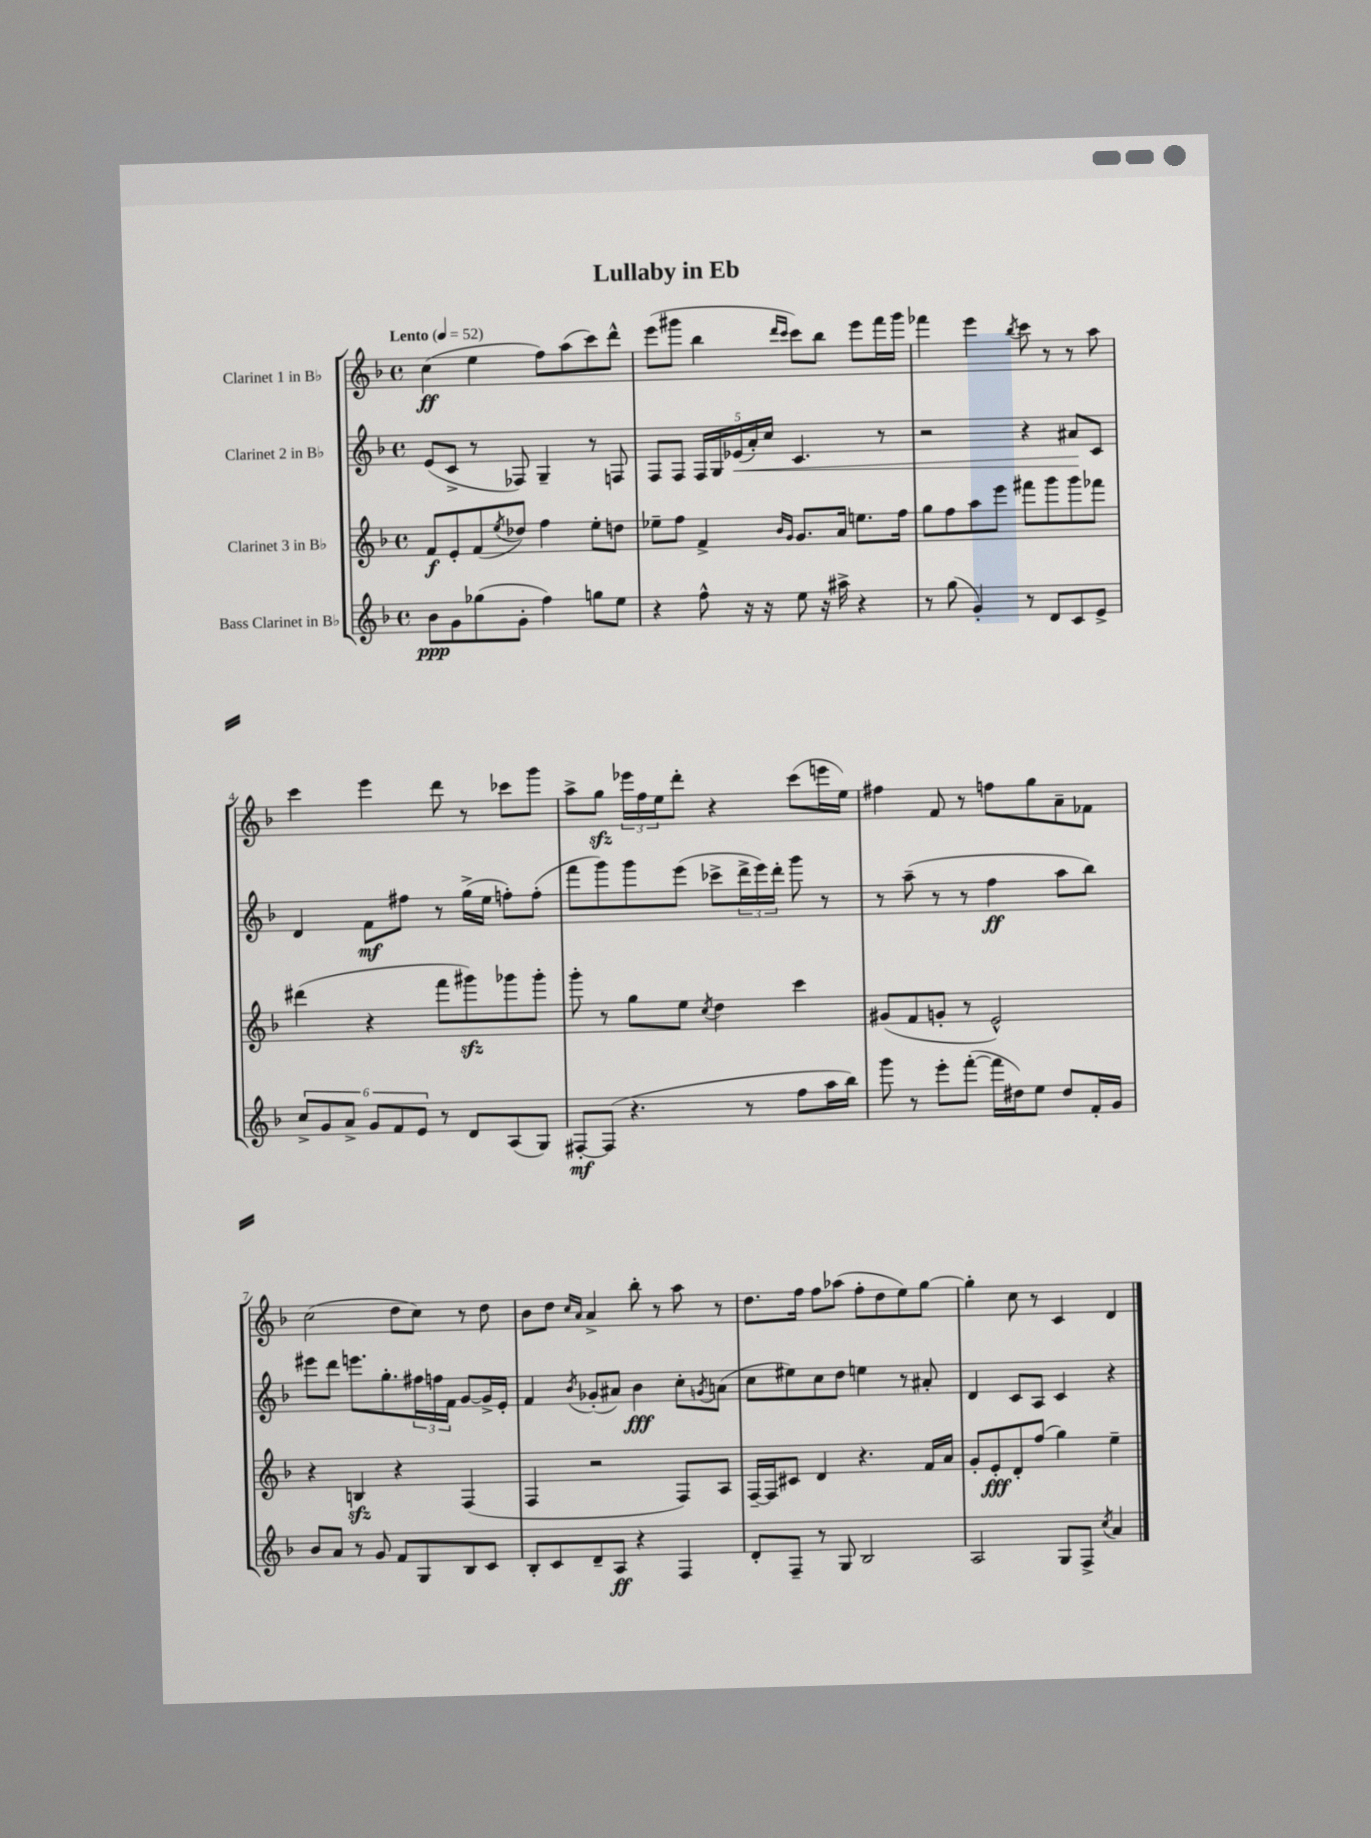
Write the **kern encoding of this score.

**kern	**kern	**kern	**kern
*staff4	*staff3	*staff2	*staff1
*clefG2	*clefG2	*clefG2	*clefG2
*k[b-]	*k[b-]	*k[b-]	*k[b-]
*M4/4	*M4/4	*M4/4	*M4/4
*met(c)	*met(c)	*met(c)	*met(c)
*MM52	*MM52	*MM52	*MM52
8b-	8f	(8e	(4cc
8g	8e'	8c^	.
(8gg-	(8f	8r	4ee
.	8qee	.	.
8g'	8dd-)	8F-)	.
4ff)	4ff	4G~	8ff)
.	.	.	(8aa
8gg	8ee'	8r	8ccc)
8ee	8dd	8F	8ddd^^
=	=	=	=
4r	8ee-~	8F	(8eee
.	8ff	8F	8ggg#
8ff^^	4f^	20F	4bb-
.	.	20G	.
.	.	(20e-	.
16r	.	.	.
.	.	20a')	.
16r	.	.	.
.	.	20cc	.
.	16qqb-	.	16qqddd
.	16qqg	.	16qqccc
8ee	8.g	4.c	8ccc)
16r	.	.	8bb-
16aa#^	16a	.	.
4r	8.ee	.	8eee
.	.	8r	16fff
.	16ff	.	16ggg#
=	=	=	=
8r	8gg	2r	4fff-
(8gg	8ff	.	.
4g')	8aa	.	4eee
.	8eee	.	.
.	.	.	8qbb-
8r	8fff#	4r	8ccc
8d	8ggg	.	8r
8c	8ggg	8a#	8r
8e^	8fff-	8c	8aa
=	=	=	=
12cc^	(4ddd#	4d	4ccc
12g	.	.	.
12a^	.	.	.
12g	4r	8f	4eee
12f	.	.	.
.	.	8ff#	.
12e	.	.	.
8r	8fff	8r	8ddd
8d	8ggg#)	(16gg^	8r
.	.	16ee	.
(8A	8ggg-	8ff')	8ccc-
8G)	8ggg-'	(8ff'	8ggg
=	=	=	=
[8F#'	8ggg'	8fff	8aa^
(8F#]	8r	8ggg)	8gg
4.r	8gg	8ggg	24eee-
.	.	.	24ff
.	.	.	24ee
.	8ee	(8eee	8ddd'
.	8qcc	.	.
.	4dd	8ccc-^	4r
8r	.	24ddd^	.
.	.	24eee)	.
.	.	24ddd'	.
8ff	4ccc	8ggg	(8ccc
16aa	.	8r	16eee
16bb-)	.	.	16ee)
=	=	=	=
8ggg	(8g#	8r	4ff#
8r	8f	(8aa~	.
8eee'	8g'	8r	8f
([8fff'	8r	8r	8r
16fff]	2e^^)	4ff	8ff
16dd#)	.	.	.
8ee	.	.	8gg
8dd#	.	8aa	8a~
16f'	.	8bb-)	8f-
16g	.	.	.
=	=	=	=
8b-	4r	8eee#	(2cc
8a	.	8ddd	.
8r	4B	8.eee	.
8g	.	.	.
.	.	8.gg'	.
8f	4r	.	8dd
8G	.	24ff#	8cc)
.	.	24ff	.
.	.	24f	.
8B-	(4F	[8g	8r
8c	.	16g^]	8dd
.	.	16e'	.
=	=	=	=
8B-'	4F	4f	8b-
8c	.	.	8dd
.	.	.	16qqcc
.	.	8qb-	16qqa
8d~	2r	(8g-'	4a^
8A	.	8a#)	.
4r	.	4b-	8bb-'
.	.	.	8r
4F	8F)	8cc'	8aa
.	.	8qg	.
.	8A	(8a	8r
=	=	=	=
8d'	[16F~	8cc	8.dd
.	16F]	.	.
8F~	8c#	8ee#)	.
.	.	.	16ff
8r	4d	8cc	8ff
8G	.	8dd	(8aa-
2B-	4.r	4ee	8ff'
.	.	.	8dd
.	.	8r	8ee)
.	16f	8a#'	[8gg
.	16a	.	.
=	=	=	=
2A	8g'	4d	4gg']
.	8e'	.	.
.	8d'	8c	8cc
.	(8ff	8A	8r
8G	4gg)	4c	4c
8F^	.	.	.
8qcc	.	.	.
4a	4ee~	4r	4d
==	==	==	==
*-	*-	*-	*-
